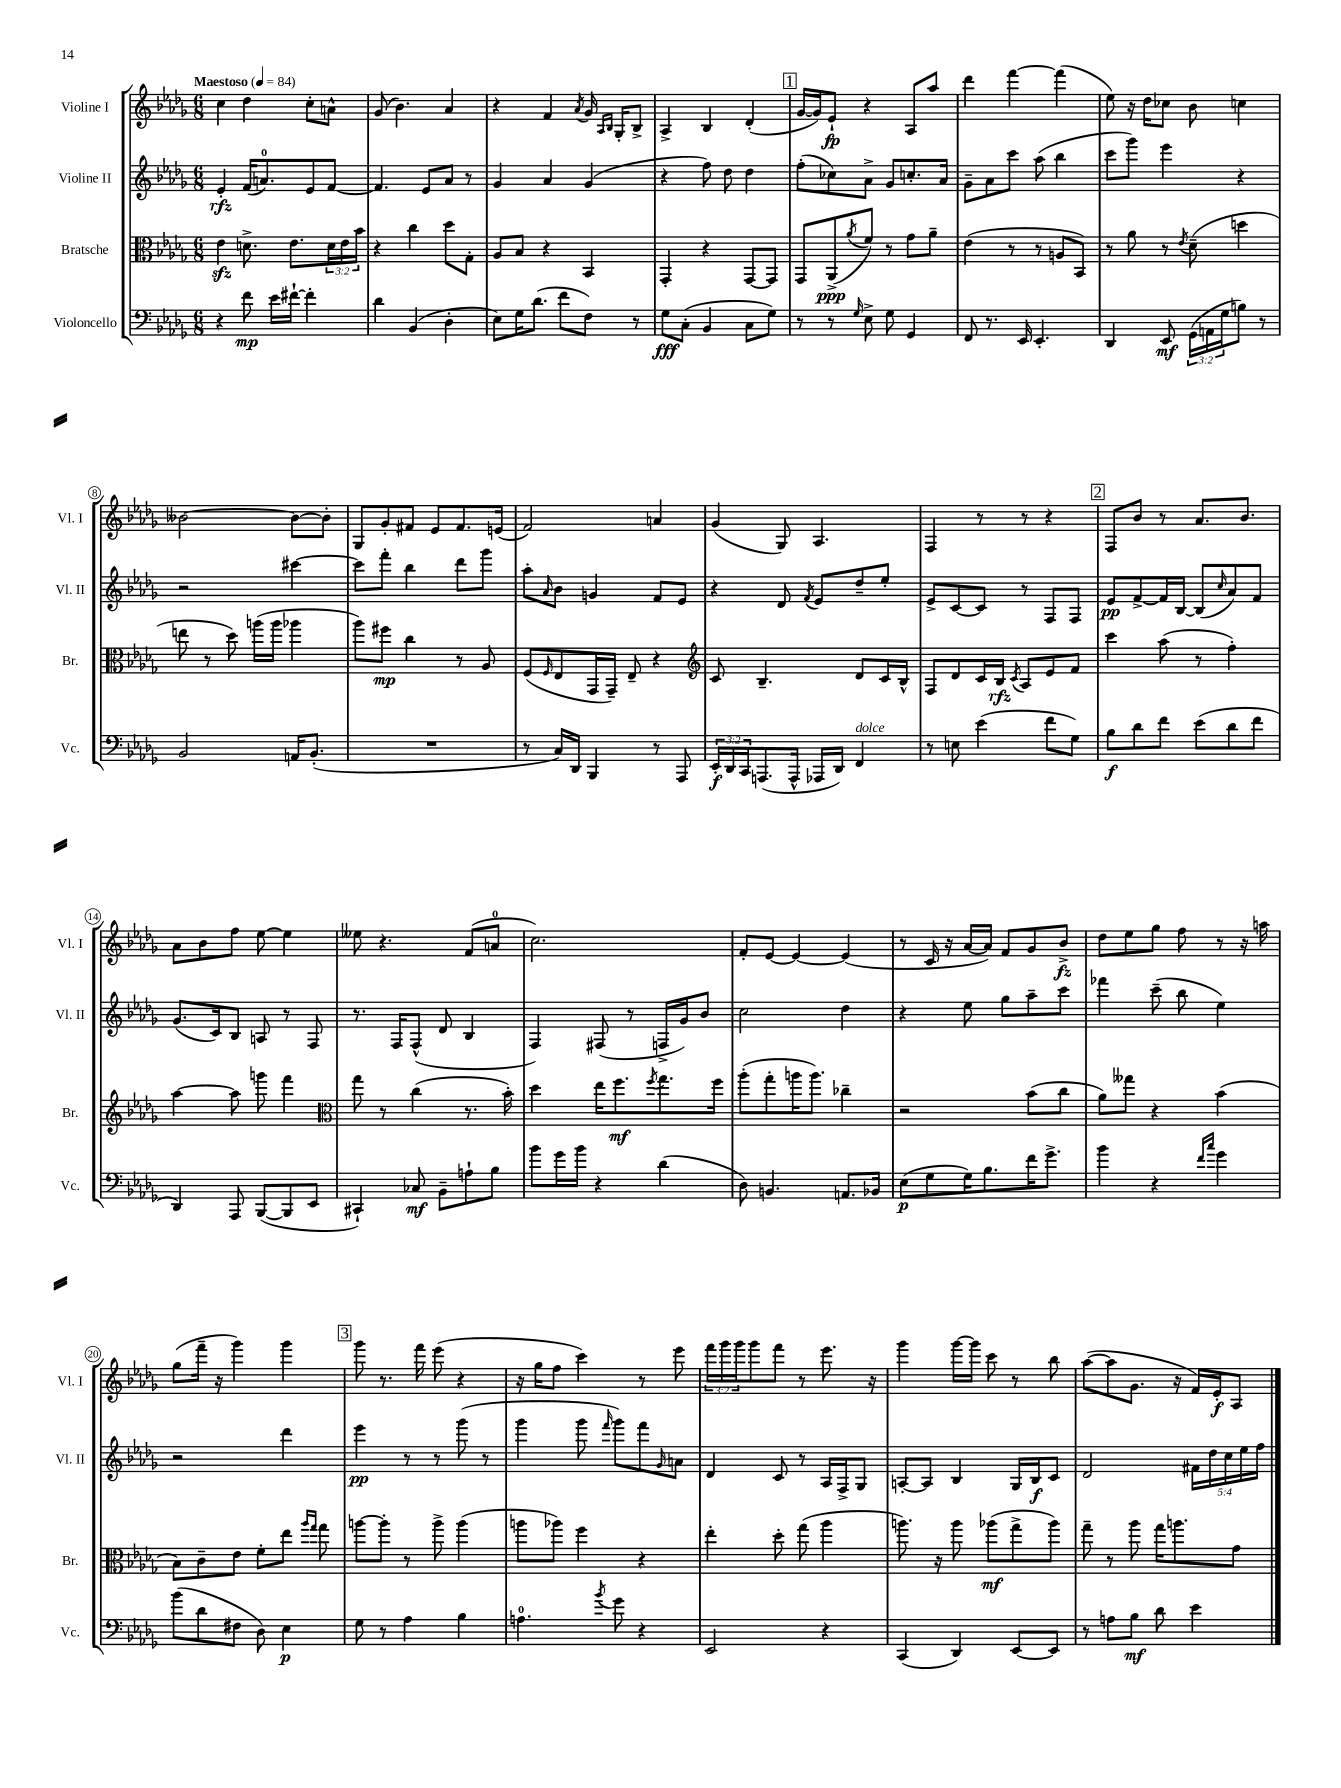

**kern	**kern	**kern	**kern
*staff4	*staff3	*staff2	*staff1
*clefF4	*clefC3	*clefG2	*clefG2
*k[b-e-a-d-g-]	*k[b-e-a-d-g-]	*k[b-e-a-d-g-]	*k[b-e-a-d-g-]
*M6/8	*M6/8	*M6/8	*M6/8
*MM84	*MM84	*MM84	*MM84
4r	4e-	4e-'	4cc
8f	8.d^	(16f	4dd-
.	.	8.a)	.
16e-	.	.	.
[16f#`	8.e-	.	.
4f#']	.	8e-	8cc'
.	24d	[8f	8a^^
.	24e-	.	.
.	24b-	.	.
=	=	=	=
4d-	4r	4.f]	(8g-
.	.	.	4.b-)
(4BB-	4cc	.	.
.	.	8e-	.
4D-'	8dd-	8a-	4a-
.	8G-'	8r	.
=	=	=	=
8E-)	8A-	4g-	4r
16G-	8B-	.	.
(8.d-	.	.	.
.	4r	4a-	4f
8f	.	.	.
.	.	.	8qa-
8F)	4BB-	(4g-	16g-
.	.	.	16qqA-
.	.	.	16qqB-
.	.	.	16G-'
8r	.	.	8B-^
=	=	=	=
8G-	4GG-'	4r	4A-^
(8C'	.	.	.
4BB-	4r	8ff)	4B-
.	.	8dd-	.
8C	[8GG-	4dd-	(4d-'
8G-)	8GG-]	.	.
=	=	=	=
8r	8GG-	(8ff'	[16g-
.	.	.	16g-])
8r	(8AA-^	8cc-)	8e-`
16qqG-	8qa-	.	.
8E-^	8f)	8a-^	4r
8G-	8r	8g-	.
4GG-	8g-	8.cc'	8A-
.	8a-~	.	8aa-
.	.	16a-	.
=	=	=	=
8FF	(4e-	8g-~	4ddd-
8.r	.	8a-	.
.	8r	8ccc	[4fff
16EE-	.	.	.
4.EE-'	8r	(8aa-	.
.	8A	4bb-	(4fff]
.	8BB-)	.	.
=	=	=	=
4DD-	8r	8ccc	8ee-)
.	8a-	8ggg-)	16r
.	.	.	16dd-
8EE-	8r	4eee-	8cc-
.	8qe-	.	.
(24GG-	(8d-~	.	8b-
24AA	.	.	.
24G-	.	.	.
8B)	4dd	4r	4cc
8r	.	.	.
=	=	=	=
2BB-	8ee	2r	[2b--
.	8r	.	.
.	8dd-)	.	.
.	(16aa	.	.
.	16aa	.	.
16AA	4aa-	[4ccc#	8b--_
(8.BB-'	.	.	.
.	.	.	8b--']
=	=	=	=
2.r	8aa-)	8ccc#]	8G-
.	8ff#	8fff'	8g-'
.	4cc	4bb-	8f#
.	.	.	8e-
.	8r	8ddd-	8.f#
.	8A-	8ggg-	.
.	.	.	(16e
=	=	=	=
8r	(8F	8aa-'	2f)
.	16qqF	16qqa-	.
16C)	8E-	8b-	.
16DD-	.	.	.
4BBB-	16GG-	4g	.
.	16GG-~)	.	.
.	8E-~	.	.
8r	4r	8f	4a
8AAA-	.	8e-	.
=	=	=	=
*	*clefG2	*	*
24EE-'	8c	4r	(4g-
24DD-	.	.	.
24CC	.	.	.
(8.AAA	4.B-~	.	.
.	.	8d-	8G-)
16AAA^^	.	.	.
.	.	8qf	.
16AAA-	.	8e-	4.A-
16DD-)	.	.	.
4FF	8d-	8dd-~	.
.	16c	8ee-'	.
.	16B-^^	.	.
=	=	=	=
8r	8F	8e-^	4F
8E	8d-	[8c	.
(4e-	16c	8c]	8r
.	16B-	.	.
.	8qc	.	.
.	8A-	8r	8r
8f	8e-	8F	4r
8G-)	8f	8F	.
=	=	=	=
8B-	4ccc	8e-	8F
8d-	.	[8f^	8b-
8f	(8aa-	16f]	8r
.	.	[16B-	.
(8e-	8r	(8B-]	8.a-
.	.	16qqcc	.
8d-	4ff')	8a-)	.
.	.	.	8.b-
8f	.	8f	.
=	=	=	=
4DD-)	[4aa-	(8.g-	8a-
.	.	.	8b-
.	.	16c)	.
8AAA-	8aa-]	8B-	8ff
([8BBB-	8ggg	8A	[8ee-
8BBB-]	4fff	8r	4ee-]
8EE-	.	8F	.
=	=	=	=
*	*clefC3	*	*
4CC#`)	8gg-	8.r	8ee--
.	8r	.	4.r
.	.	16F	.
8C-	(4cc	(8F^^	.
8BB-~	.	8d-	.
8A`	8.r	4B-	(8f
8B-	.	.	8a
.	16b-')	.	.
=	=	=	=
8b-	4dd-	4F)	2.cc)
16g-	.	.	.
16b-	.	.	.
4r	16ee-	(8F#	.
.	8.ff	.	.
.	.	8r	.
.	8qff	.	.
(4d-	8.gg-	16F^	.
.	.	16g-)	.
.	.	8b-	.
.	16ff	.	.
=	=	=	=
8D-)	(8aa-'	2cc	8f'
4.BB	8gg-'	.	[8e-
.	16aa	.	4e-_
.	8.aa)	.	.
8.AA	4cc-~	4dd-	(4e-]
16BB-	.	.	.
=	=	=	=
(8E-	2r	4r	8r
8G-	.	.	16c
.	.	.	16r
16G-)	.	8ee-	[16a-
8.B-	.	.	16a-])
.	.	8gg-	8f
16f	(8b-	8aa-~	8g-
8.g-^	.	.	.
.	8cc	8ccc	8b-^
=	=	=	=
4b-	8a-)	4fff-	8dd-
.	8gg--	.	8ee-
4r	4r	(8ccc~	8gg-
.	.	8bb-	8ff
16qqf	.	.	.
16qqcc	.	.	.
4g-	(4b-	4ee-)	8r
.	.	.	16r
.	.	.	16aa
=	=	=	=
(8b-	8B-)	2r	(8gg-
8d-	8c~	.	16fff~
.	.	.	16r
8F#	8e-	.	4ggg-)
8D-)	8f'	.	.
4E-	8ee-	4ddd-	4ggg-
.	16qqaa-	.	.
.	16qqgg-	.	.
.	8gg-	.	.
=	=	=	=
8G-	[8aa	4eee-	8ggg-
8r	8aa']	.	8.r
4A-	8r	8r	.
.	.	.	16fff
.	8aa^	8r	(8eee-
4B-	(4aa	(8ggg-	4r
.	.	8r	.
=	=	=	=
4.A	8aa	4ggg-	16r
.	.	.	16gg-
.	8aa-)	.	8ff
.	4ff	8ggg-	4ccc)
8qb-	.	16qqfff	.
8g-	.	8ggg-)	.
4r	4r	8fff	8r
.	.	16qqg-	.
.	.	8a	8eee-
=	=	=	=
2EE-	4ee-'	4d-	24fff
.	.	.	24ggg-
.	.	.	24ggg-
.	.	.	8ggg-
.	8dd-'	8c	8fff
.	(8gg-	8r	8r
4r	4aa-	16A-	8.eee-
.	.	16F^	.
.	.	8G-	.
.	.	.	16r
=	=	=	=
(4CC	8.aa)	[8A'	4ggg-
.	.	8A]	.
.	16r	.	.
4DD-)	8aa	4B-	[16ggg-
.	.	.	16ggg-]
.	(8aa-	.	8ccc
[8EE-	8gg-^	16G-	8r
.	.	16B-	.
8EE-]	8aa-)	8c	8bb-
=	=	=	=
8r	8gg-~	2d-	([8aa-
8A	8r	.	8aa-]
8B-	8aa-	.	8.g-
8d-	16gg-	.	.
.	8.aa	.	16r
4e-	.	20f#	16f)
.	.	20dd-	.
.	.	.	16e-'
.	.	20cc	.
.	8g-	.	8A-
.	.	20ee-	.
.	.	20ff	.
==	==	==	==
*-	*-	*-	*-
